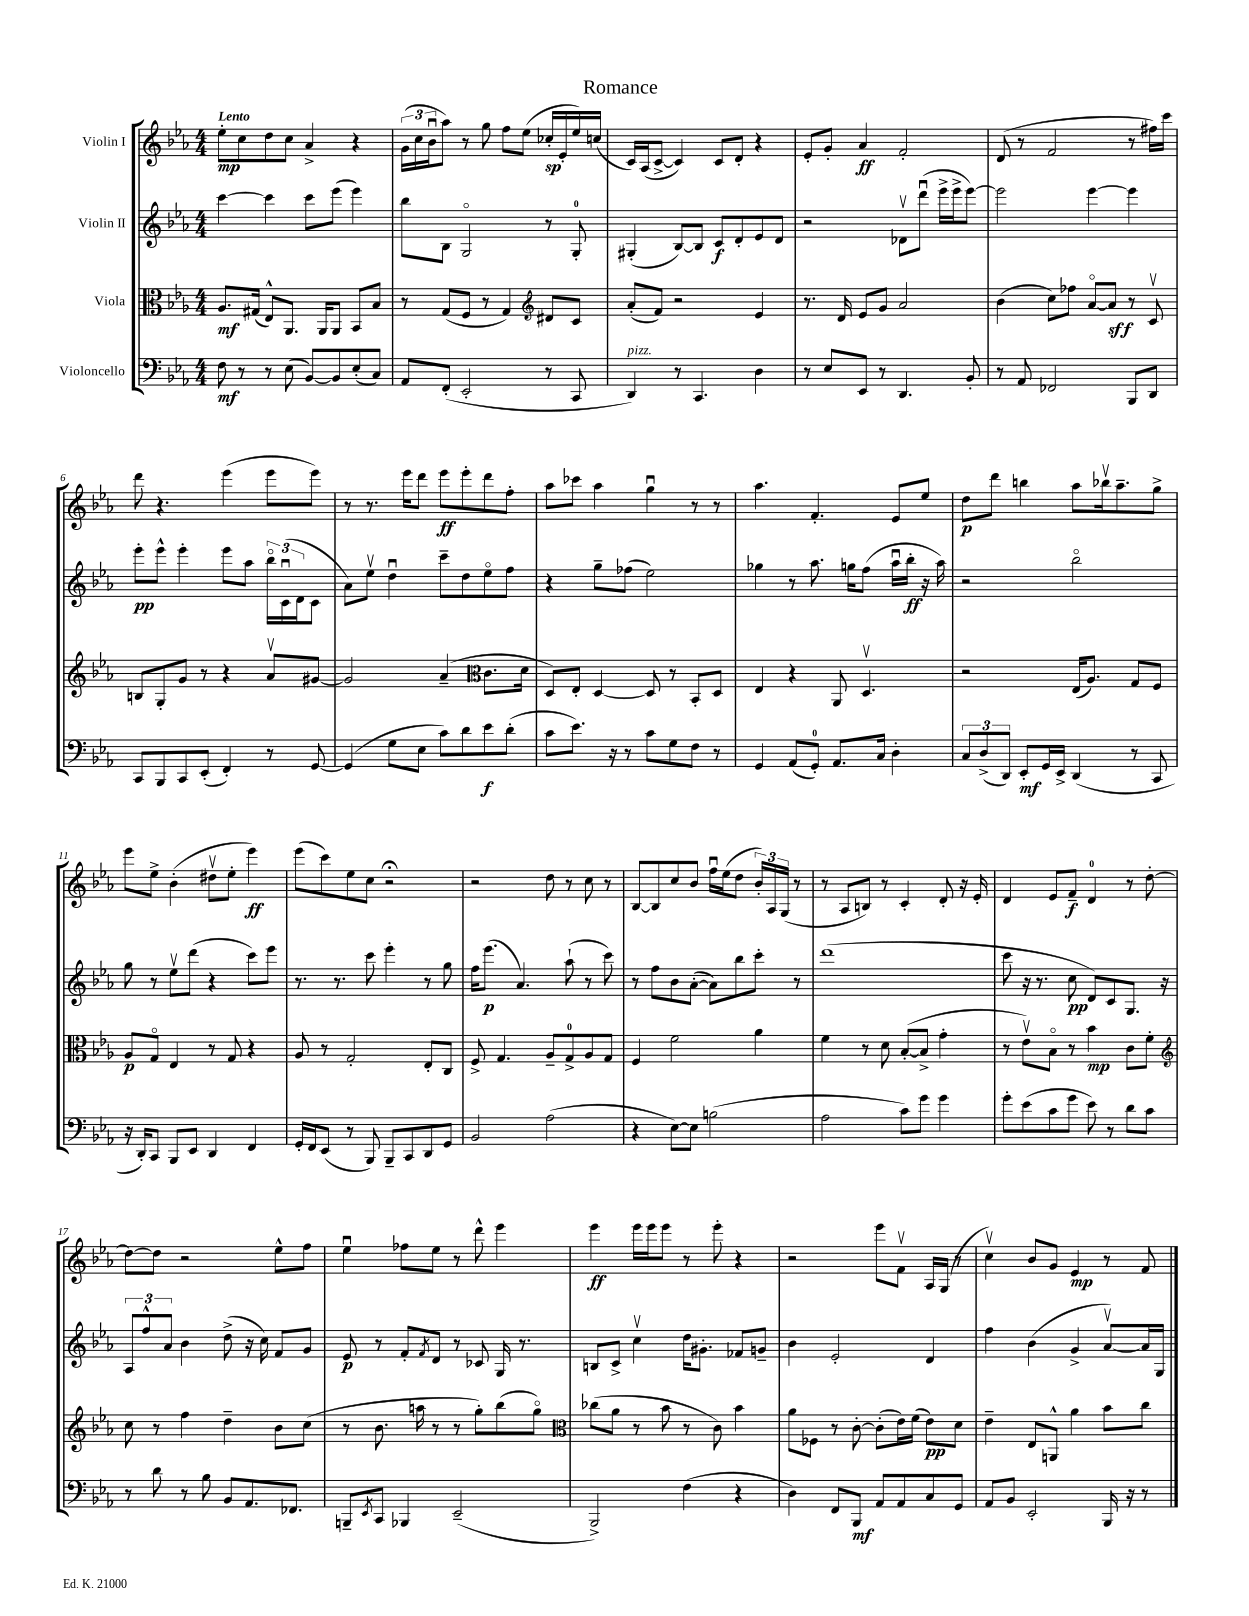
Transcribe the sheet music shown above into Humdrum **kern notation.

**kern	**dynam	**kern	**dynam	**kern	**dynam	**kern	**dynam
*part4	*part4	*part3	*part3	*part2	*part2	*part1	*part1
*staff4	*staff4	*staff3	*staff3	*staff2	*staff2	*staff1	*staff1
*I"Violoncello	*	*I"Viola	*	*I"Violin II	*	*I"Violin I	*
*clefF4	*	*clefC3	*	*clefG2	*	*clefG2	*
*k[b-e-a-]	*	*k[b-e-a-]	*	*k[b-e-a-]	*	*k[b-e-a-]	*
*M4/4	*	*M4/4	*	*M4/4	*	*M4/4	*
=1	=1	=1	=1	=1	=1	=1	=1
!	!	!	!	!	!	!LO:TX:a:B:t=Lento	!
8F\	mf	8.A-/L	mf	[4ccc\	.	8ee-'\L	mp
8r	.	.	.	.	.	8cc\	.
.	.	(16G#X/Jk	.	.	.	.	.
8r	.	8E-^^/L)	.	4ccc\]	.	8dd\	.
(8E-\	.	8.AA-/J	.	.	.	8cc\J	.
[8BB-/L)	.	.	.	8ccc\L	.	4a-^/	.
.	.	16AA-/KL	.	.	.	.	.
8BB-/]	.	8AA-/J	.	(8eee-\J	.	.	.
(8E-'/	.	8BB-/L	.	4eee-\)	.	4r	.
8C/J)	.	8B-/J	.	.	.	.	.
=2	=2	=2	=2	=2	=2	=2	=2
8AA-/L	.	8r	.	8bb-\L	.	(24g\LL	.
.	.	.	.	.	.	24cc\	.
.	.	.	.	.	.	24b-u\J	.
(8FF'/J	.	(8G/L	.	8B-\J	.	8aa-\J)	.
2EE-'/	.	8F/J	.	2G/	.	8r	.
.	.	8r	.	.	.	8gg\	.
.	.	4G/)	.	.	.	8ff\L	.
.	.	.	.	.	.	(8ee-\J	.
*	*	*clefG2	*	*	*	*	*
8r	.	8d#X/L	.	8r	.	16cc-X'/LL	sp
.	.	.	.	.	.	16e-'/	.
8CC/	.	8c/J	.	8G'/	.	16ee-/)	.
.	.	.	.	.	.	(16ccn/JJ	.
=3	=3	=3	=3	=3	=3	=3	=3
!LO:TX:a:i:t=pizz.	!	!	!	!	!	!	!
4DD/)	.	(8a-'/L	.	(4G#X'/	.	16c/LL)	.
.	.	.	.	.	.	(16A-/J	.
.	.	8f/J)	.	.	.	[8c^/J	.
8r	.	2r	.	[8B-/L)	.	4c/])	.
4.CC/	.	.	.	8B-/J]	.	.	.
.	.	.	.	8c/L	f	8c/L	.
.	.	.	.	8d'/	.	8d'/J	.
4D\	.	4e-/	.	8e-/	.	4r	.
.	.	.	.	8d/J	.	.	.
=4	=4	=4	=4	=4	=4	=4	=4
8r	.	8.r	.	2r	.	8e-'/L	.
8E-/L	.	.	.	.	.	8g'/J	.
.	.	16d/	.	.	.	.	.
8EE-/J	.	8e-/L	.	.	.	4a-/	ff
8r	.	8g/J	.	.	.	.	.
4.DD/	.	2a-/	.	8d-Xv\L	.	2f'/	.
.	.	.	.	(8dddu\J	.	.	.
.	.	.	.	16eee-^\LL	.	.	.
.	.	.	.	16eee-^\J	.	.	.
8BB-'/	.	.	.	[8eee-\J)	.	.	.
=5	=5	=5	=5	=5	=5	=5	=5
8r	.	(4b-\	.	2eee-\]	.	(8d/	.
8AA-/	.	.	.	.	.	8r	.
2FF-X/	.	8cc\L)	.	.	.	2f/	.
.	.	8ff-X\J	.	.	.	.	.
.	.	[8a-/L	.	[4eee-\	.	.	.
.	.	8a-/J]	sff	.	.	.	.
8BBB-/L	.	8r	.	4eee-\]	.	8r	.
8DD/J	.	8cv/	.	.	.	16ff#X\LL)	.
.	.	.	.	.	.	16ccc\JJ	.
!!LO:LB:g=z
=6	=6	=6	=6	=6	=6	=6	=6
8CC/L	.	8Bn/L	.	8eee-'\L	pp	8ddd\	.
8BBB-/	.	8G'/	.	8eee-^^\J	.	4.r	.
8CC/	.	8g/J	.	4eee-'\	.	.	.
(8EE-'/J	.	8r	.	.	.	.	.
4FF'/)	.	4r	.	8eee-\L	.	(4eee-\	.
.	.	.	.	8aa-\J	.	.	.
8r	.	8a-v/L	.	24bb-\LL	.	8eee-\L	.
.	.	.	.	(24cu\	.	.	.
.	.	.	.	24d\J	.	.	.
[8GG/	.	[8g#X/J	.	8c\J	.	8eee-\J)	.
=7	=7	=7	=7	=7	=7	=7	=7
(4GG/]	.	2g#/]	.	8a-\L)	.	8r	.
.	.	.	.	8ee-v\J	.	8.r	.
8G\L	.	.	.	4ddu\	.	.	.
.	.	.	.	.	.	16eee-\KL	.
8E-\J	.	.	.	.	.	8ddd\J	.
8c\L)	.	(4a-~/	.	8ccc~\L	.	8eee-\L	ff
8d\	.	.	.	8dd\	.	8eee-'\	.
*	*	*clefC3	*	*	*	*	*
8e-\	f	8.c\L	.	8ee-\	.	8ddd\	.
(8d'\J	.	.	.	8ff\J	.	8ff'\J	.
.	.	16d\Jk	.	.	.	.	.
=8	=8	=8	=8	=8	=8	=8	=8
8c\L	.	8D/L)	.	4r	.	8aa-\L	.
8.e-\J)	.	8E-'/J	.	.	.	8ccc-X\J	.
.	.	[4D/	.	8gg~\L	.	4aa-\	.
16r	.	.	.	.	.	.	.
8r	.	.	.	(8ff-X\J	.	.	.
8c\L	.	8D/]	.	2ee-\)	.	4ggu\	.
8G\	.	8r	.	.	.	.	.
8F\J	.	8BB-'/L	.	.	.	8r	.
8r	.	8D/J	.	.	.	8r	.
=9	=9	=9	=9	=9	=9	=9	=9
4GG/	.	4E-/	.	4gg-X\	.	4.aa-\	.
(8AA-/L	.	4r	.	8r	.	.	.
8GG'/J)	.	.	.	8.aa-\	.	4.f'/	.
8.AA-/L	.	8AA-/	.	.	.	.	.
.	.	.	.	16ggn\KL	.	.	.
.	.	4.Dv/	.	(8ff\J	.	.	.
16C/Jk	.	.	.	.	.	.	.
4D'\	.	.	.	16aa-u\LL	.	8e-/L	.
.	.	.	.	16bb-'\JJ	ff	.	.
.	.	.	.	16r	.	8ee-/J	.
.	.	.	.	16aa-\)	.	.	.
=10	=10	=10	=10	=10	=10	=10	=10
12C/L	.	2r	.	2r	.	8dd\L	p
(12D^/	.	.	.	.	.	.	.
.	.	.	.	.	.	8ddd\J	.
12DD/J)	.	.	.	.	.	.	.
8EE-'/L	mf	.	.	.	.	4bbn\	.
16GG/L	.	.	.	.	.	.	.
16EE-^/JJ	.	.	.	.	.	.	.
(4DD/	.	(16E-/KL	.	2bb-\	.	8aa-\L	.
.	.	8.A-/J)	.	.	.	.	.
.	.	.	.	.	.	16bb-Xv\k	.
.	.	.	.	.	.	8.aa-~\	.
8r	.	8G/L	.	.	.	.	.
8CC/	.	8F/J	.	.	.	8gg^\J	.
!!LO:LB:g=z
=11	=11	=11	=11	=11	=11	=11	=11
16r	.	8A-/L	p	8gg\	.	8eee-\L	.
16DD'/KL)	.	.	.	.	.	.	.
8CC/J	.	8G/J	.	8r	.	8ee-^\J	.
8BBB-/L	.	4E-/	.	8ee-v\L	.	(4b-'\	.
8EE-/J	.	.	.	(8ddd\J	.	.	.
4DD/	.	8r	.	4r	.	8dd#Xv\L	.
.	.	8G/	.	.	.	8ee-'\J	.
4FF/	.	4r	.	8ccc\L)	.	4eee-\)	ff
.	.	.	.	8eee-\J	.	.	.
=12	=12	=12	=12	=12	=12	=12	=12
16GG'/LL	.	8A-/	.	8.r	.	(8eee-\L	.
16FF/J	.	.	.	.	.	.	.
(8EE-/J	.	8r	.	.	.	8ccc\)	.
.	.	.	.	8.r	.	.	.
8r	.	2G'/	.	.	.	8ee-\	.
8BBB-/)	.	.	.	8ccc\	.	8cc\J	.
8BBB-~/L	.	.	.	4eee-'\	.	2r;<	.
8CC/	.	.	.	.	.	.	.
8DD/	.	8E-'/L	.	8r	.	.	.
8GG/J	.	8C/J	.	8gg\	.	.	.
=13	=13	=13	=13	=13	=13	=13	=13
2BB-/	.	8F^/	.	16ff\KL	.	2r	.
.	.	.	.	(8.eee-\J	p	.	.
.	.	4.G/	.	.	.	.	.
.	.	.	.	4.a-/)	.	.	.
(2A-\	.	8A-~/L	.	.	.	8dd\	.
.	.	8G^/	.	(8aa-`\	.	8r	.
.	.	8A-/	.	8r	.	8cc\	.
.	.	8G/J	.	8ccc\)	.	8r	.
=14	=14	=14	=14	=14	=14	=14	=14
4r	.	4F/	.	8r	.	[8B-/L	.
.	.	.	.	8ff\L	.	8B-/]	.
[8E-\L)	.	2f\	.	8b-\	.	8cc/	.
8E-\J]	.	.	.	([8a-'\J	.	8b-/J	.
(2Bn\	.	.	.	8a-\L])	.	16ffu\LL	.
.	.	.	.	.	.	(16ee-\J	.
.	.	.	.	8bb-\	.	8dd\J	.
.	.	4a-\	.	8ccc'\J	.	24b-'/LL)	.
.	.	.	.	.	.	24A-/	.
.	.	.	.	.	.	(24G/JJ	.
.	.	.	.	8r	.	8r	.
=15	=15	=15	=15	=15	=15	=15	=15
2A-\	.	4f\	.	(1ddd	.	8r	.
.	.	.	.	.	.	8A-/L	.
.	.	8r	.	.	.	8Bn/J)	.
.	.	8d\	.	.	.	8r	.
8c\L)	.	([8B-'/L	.	.	.	4c'/	.
8g\J	.	8B-^/J]	.	.	.	.	.
4g\	.	4g'\	.	.	.	8d'/	.
.	.	.	.	.	.	16r	.
.	.	.	.	.	.	16e-'/	.
=16	=16	=16	=16	=16	=16	=16	=16
8g'\L	.	8r	.	8ccc\	.	4d/	.
(8e-\	.	8e-v\L)	.	16r	.	.	.
.	.	.	.	8.r	.	.	.
8c\	.	8B-\J	.	.	.	8e-/L	.
8g\J	.	8r	.	8cc\	pp	8f~/J	f
8e-\)	.	4b-\	mp	8d/L)	.	4d/	.
8r	.	.	.	8c/	.	.	.
8d\L	.	8c\L	.	8.G/J	.	8r	.
8c\J	.	8f'\J	.	.	.	[8dd'\	.
.	.	.	.	16r	.	.	.
!!LO:LB:g=z
=17	=17	=17	=17	=17	=17	=17	=17
*	*	*clefG2	*	*	*	*	*
8r	.	8cc\	.	12A-/L	.	8dd\L_	.
.	.	.	.	12ff^^/	.	.	.
8d\	.	8r	.	.	.	8dd\J]	.
.	.	.	.	12a-/J	.	.	.
8r	.	4ff\	.	4b-\	.	2r	.
8B-\	.	.	.	.	.	.	.
8BB-/L	.	4dd~\	.	(8dd^\	.	.	.
8.AA-/	.	.	.	16r	.	.	.
.	.	.	.	16cc\)	.	.	.
.	.	8b-\L	.	8f/L	.	8ee-^^\L	.
8.FF-X/J	.	.	.	.	.	.	.
.	.	(8cc\J	.	8g/J	.	8ff\J	.
=18	=18	=18	=18	=18	=18	=18	=18
8BBBn~/L	.	8r	.	8e-/	p	4ee-u\	.
8qEE-/	.	.	.	.	.	.	.
8CC/J	.	8.b-\	.	8r	.	.	.
4BBB-X/	.	.	.	8f'/L	.	8ff-X\L	.
.	.	16aan\	.	.	.	.	.
.	.	.	.	8qf/	.	.	.
.	.	8r	.	8d/J	.	8ee-\J	.
(2EE-~/	.	8r	.	8r	.	8r	.
.	.	8gg'\L)	.	8c-X/	.	8ddd^^\	.
.	.	(8bb-\	.	16G/	.	4eee-\	.
.	.	.	.	8.r	.	.	.
.	.	8gg\J)	.	.	.	.	.
=19	=19	=19	=19	=19	=19	=19	=19
*	*	*clefC3	*	*	*	*	*
2BBB-^/)	.	(8cc-X\L	.	8Bn/L	.	4eee-\	ff
.	.	8a-\J	.	8c^/J	.	.	.
.	.	8r	.	4ccv\	.	16eee-\LL	.
.	.	.	.	.	.	16eee-\J	.
.	.	8b-\	.	.	.	8eee-\J	.
(4F\	.	8r	.	16dd\KL	.	8r	.
.	.	.	.	8.g#X'\J	.	.	.
.	.	8c\)	.	.	.	8eee-'\	.
4r	.	4b-\	.	8f-X/L	.	4r	.
.	.	.	.	8gn~/J	.	.	.
=20	=20	=20	=20	=20	=20	=20	=20
4D\)	.	8a-\L	.	4b-\	.	2r	.
.	.	8F-X\J	.	.	.	.	.
8FF/L	.	8r	.	2e-'/	.	.	.
8BBB-/J	mf	[8c'\	.	.	.	.	.
8AA-/L	.	(8c'\L]	.	.	.	8eee-\L	.
8AA-/	.	16e-\L)	.	.	.	8fv\J	.
.	.	(16f\JJ	.	.	.	.	.
8C/	.	8e-\L)	pp	4d/	.	16A-/LL	.
.	.	.	.	.	.	(16G/JJ	.
8GG/J	.	8d\J	.	.	.	8r	.
=21	=21	=21	=21	=21	=21	=21	=21
8AA-/L	.	4e-~\	.	4ff\	.	4ccv\)	.
8BB-/J	.	.	.	.	.	.	.
2EE-'/	.	8E-/L	.	(4b-\	.	8b-/L	.
.	.	8AAn^^/J	.	.	.	8g/J	.
.	.	4a-\	.	4g^/	.	4e-/	mp
16BBB-/	.	8b-\L	.	[8a-v/L)	.	8r	.
16r	.	.	.	.	.	.	.
8r	.	8cc\J	.	16a-/L]	.	8f/	.
.	.	.	.	16G/JJ	.	.	.
==	==	==	==	==	==	==	==
*-	*-	*-	*-	*-	*-	*-	*-
